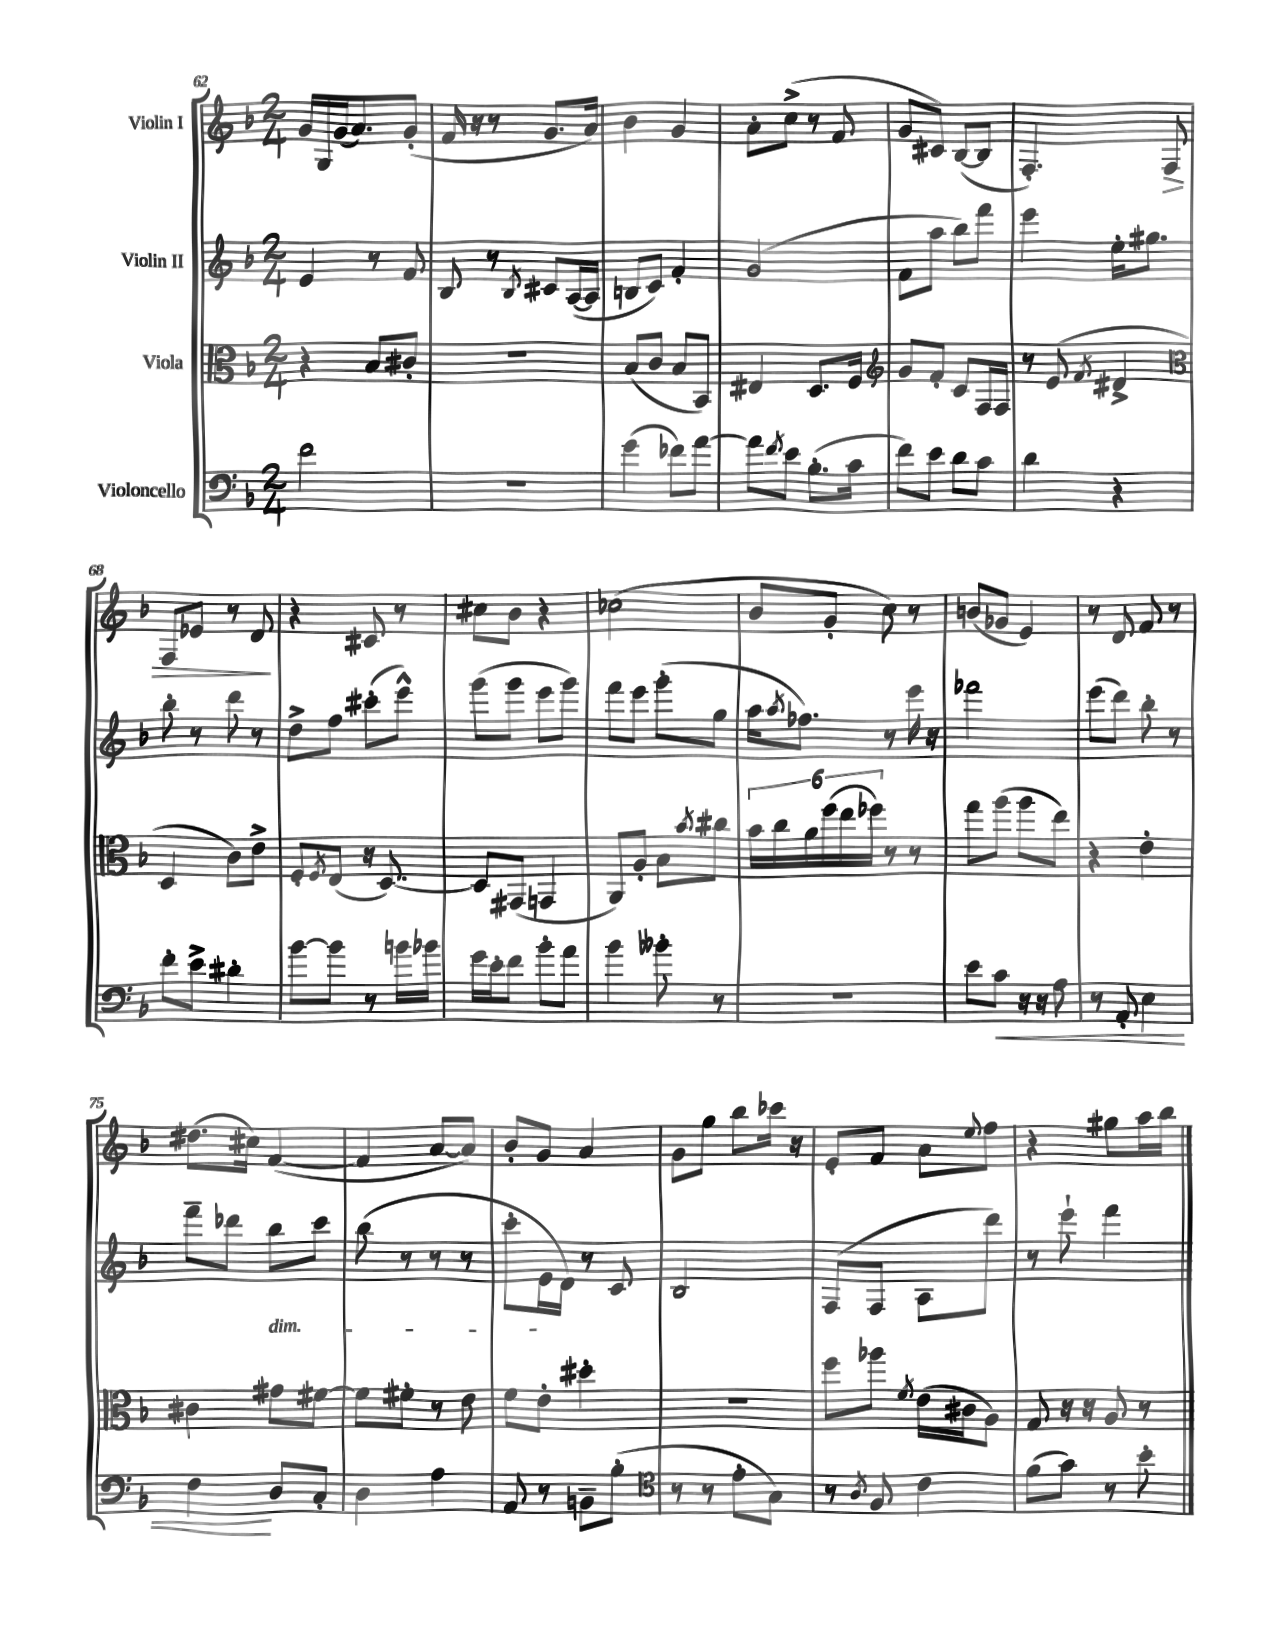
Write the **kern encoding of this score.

**kern	**dynam	**kern	**kern	**kern	**dynam
*part4	*part4	*part3	*part2	*part1	*part1
*staff4	*staff4	*staff3	*staff2	*staff1	*staff1
*I"Violoncello	*	*I"Viola	*I"Violin II	*I"Violin I	*
*clefF4	*	*clefC3	*clefG2	*clefG2	*
*k[b-]	*	*k[b-]	*k[b-]	*k[b-]	*
*M2/4	*	*M2/4	*M2/4	*M2/4	*
=62	=62	=62	=62	=62	=62
2f\	.	4r	4e/	16g/LL	.
.	.	.	.	16G/	.
.	.	.	.	(16g/J	.
.	.	.	.	8.a/)	.
.	.	8B-/L	8r	.	.
.	.	8c#X'/J	8f/	(8g'/J	.
=63	=63	=63	=63	=63	=63
2r	.	2r	8B-/	16f/	.
.	.	.	.	16r	.
.	.	.	8r	8r	.
.	.	.	8qB-/	.	.
.	.	.	8c#X/L	8.g/L	.
.	.	.	([16A/L	.	.
.	.	.	16A/JJ]	16a/Jk)	.
=64	=64	=64	=64	=64	=64
(4g\	.	(8B-/L	8Bn/L	4b-\	.
.	.	8c/J	8c/J)	.	.
8f-X\L)	.	8B-/L	4f'/	4g/	.
[8a\J	.	8BB-/J)	.	.	.
=65	=65	=65	=65	=65	=65
8a\L]	.	4E#X/	(2g/	8a'\L	.
8qf/	.	.	.	.	.
8e\J	.	.	.	(8cc^\J	.
(8.B-'\L	.	8.D/L	.	8r	.
.	.	.	.	8f/	.
16c\Jk	.	16F/Jk	.	.	.
=66	=66	=66	=66	=66	=66
*	*	*clefG2	*	*	*
8f\L)	.	8g/L	8f\L	8g/L	.
8e\J	.	8f'/J	8aa\J	8c#X/J)	.
8d\L	.	8c/L	8bb-\L)	([8B-/L	.
8c\J	.	16F/L	8fff\J	8B-/J]	.
.	.	16F/JJ	.	.	.
=67	=67	=67	=67	=67	=67
4d\	.	8r	4eee\	4.F'/)	.
.	.	(8e/	.	.	.
.	.	8qf/	.	.	.
4r	.	4d#X^/	16ee'\KL	.	.
.	.	.	8.gg#X\J	.	.
!	!	!	!	!	!LO:HP:b
.	.	.	.	8F/	>
!!LO:LB:g=z
=68	=68	=68	=68	=68	=68
*	*	*clefC3	*	*	*
8f'\L	.	4D/	8bb-'\	8F/L	.
8e^\J	.	.	8r	8e-X/J	.
4d#X'\	.	8c\L)	8ddd\	8r	.
.	.	8e^\J	8r	8d/	.
.	.	.	.	.	]
=69	=69	=69	=69	=69	=69
[8b-\L	.	8F'/L	8dd^\L	4r	.
.	.	8qF/	.	.	.
8b-\J]	.	(8E/J	8ff\J	.	.
8r	.	16r	(8ccc#X'\L	8c#X/	.
.	.	[8.D/)	.	.	.
16bn\LL	.	.	8eee^^\J)	8r	.
16b-X\JJ	.	.	.	.	.
=70	=70	=70	=70	=70	=70
16g\LL	.	8D/L]	(8ggg\L	8cc#X\L	.
16e'\J	.	.	.	.	.
8f\J	.	(8GG#X/J	8ggg\J	8b-\J	.
8b-'\L	.	4GGn/	8eee\L	4r	.
8a\J	.	.	8ggg\J)	.	.
=71	=71	=71	=71	=71	=71
4b-\	.	8AA/L)	8fff\L	(2cc-X\	.
.	.	8A'/J	8eee\J	.	.
8b--X'\	.	8B-\L	(8ggg'\L	.	.
.	.	8qb-/	.	.	.
8r	.	8cc#X\J	8gg\J	.	.
=72	=72	=72	=72	=72	=72
2r	.	24b-\LL	16aa\KL	8b-/L	.
.	.	24cc\	.	.	.
.	.	.	8qaa/	.	.
.	.	.	8.ff-X\J)	.	.
.	.	24a\	.	.	.
.	.	(24ff\	.	8g'/J	.
.	.	24ee\	.	.	.
.	.	24ff-X\JJ)	.	.	.
.	.	8r	8r	8cc\)	.
.	.	8r	16eee\	8r	.
.	.	.	16r	.	.
=73	=73	=73	=73	=73	=73
8e\L	.	8gg\L	2fff-X\	(8bn/L	.
!	!LO:HP:b	!	!	!	!
8c\J	<	(8aa\J	.	8g-X/J	.
16r	.	8aa\L	.	4e/)	.
16r	.	.	.	.	.
8A\	.	8ee\J)	.	.	.
=74	=74	=74	=74	=74	=74
8r	.	4r	(8eee\L	8r	.
8AA'/	.	.	8ddd\J)	8d/	.
4E\	.	4e'\	8bb-'\	8f/	.
.	.	.	8r	8r	.
!!LO:LB:g=z
=75	=75	=75	=75	=75	=75
4F\	.	4c#X\	8fff~\L	(8.dd#X\L	.
.	.	.	8ddd-X\J	.	.
.	.	.	.	16cc#X\Jk)	.
!	!	!	!LO:TX:b:i:t=dim.	!	!
8D/L	[	8g#X\L	8bb-\L	([4f/	.
8C'/J	.	[8f#X\J	8ccc\J	.	.
=76	=76	=76	=76	=76	=76
4D\	.	8f#\L]	(8bb-\	4f/]	.
.	.	8f#X'\J	8r	.	.
4A\	.	8r	8r	[8a/L	.
.	.	8e\	8r	8a/J])	.
=77	=77	=77	=77	=77	=77
8AA/	.	8f\L	8ccc'\L	8b-'/L	.
8r	.	8e'\J	16e\L	8g/J	.
.	.	.	16d\JJ)	.	.
8BBn~\L	.	4dd#X'\	8r	4a/	.
(8B-'\J	.	.	8c/	.	.
=78	=78	=78	=78	=78	=78
*clefC4	*	*	*	*	*
8r	.	2r	2B-/	8g\L	.
8r	.	.	.	8gg\J	.
8e'\L	.	.	.	8bb-\L	.
8G\J)	.	.	.	16ccc-X\Jk	.
.	.	.	.	16r	.
=79	=79	=79	=79	=79	=79
8r	.	8ff\L	(8F/L	8e'/L	.
8qA/	.	.	.	.	.
8F/	.	8aa-X\J	8F/J	8f/J	.
.	.	8qf/	.	.	.
4c\	.	(16e\LL	8A\L	8a\L	.
.	.	16c#X\J	.	.	.
.	.	.	.	8qqee/	.
.	.	8A\J)	8ddd\J)	8ff\J	.
=80	=80	=80	=80	=80	=80
(8f\L	.	8G/	8r	4r	.
8g\J)	.	16r	8eee`\	.	.
.	.	16r	.	.	.
8r	.	8A/	4fff\	8gg#X\L	.
8b-'\	.	8r	.	16aa\L	.
.	.	.	.	16bb-\JJ	.
==	==	==	==	==	==
*-	*-	*-	*-	*-	*-
